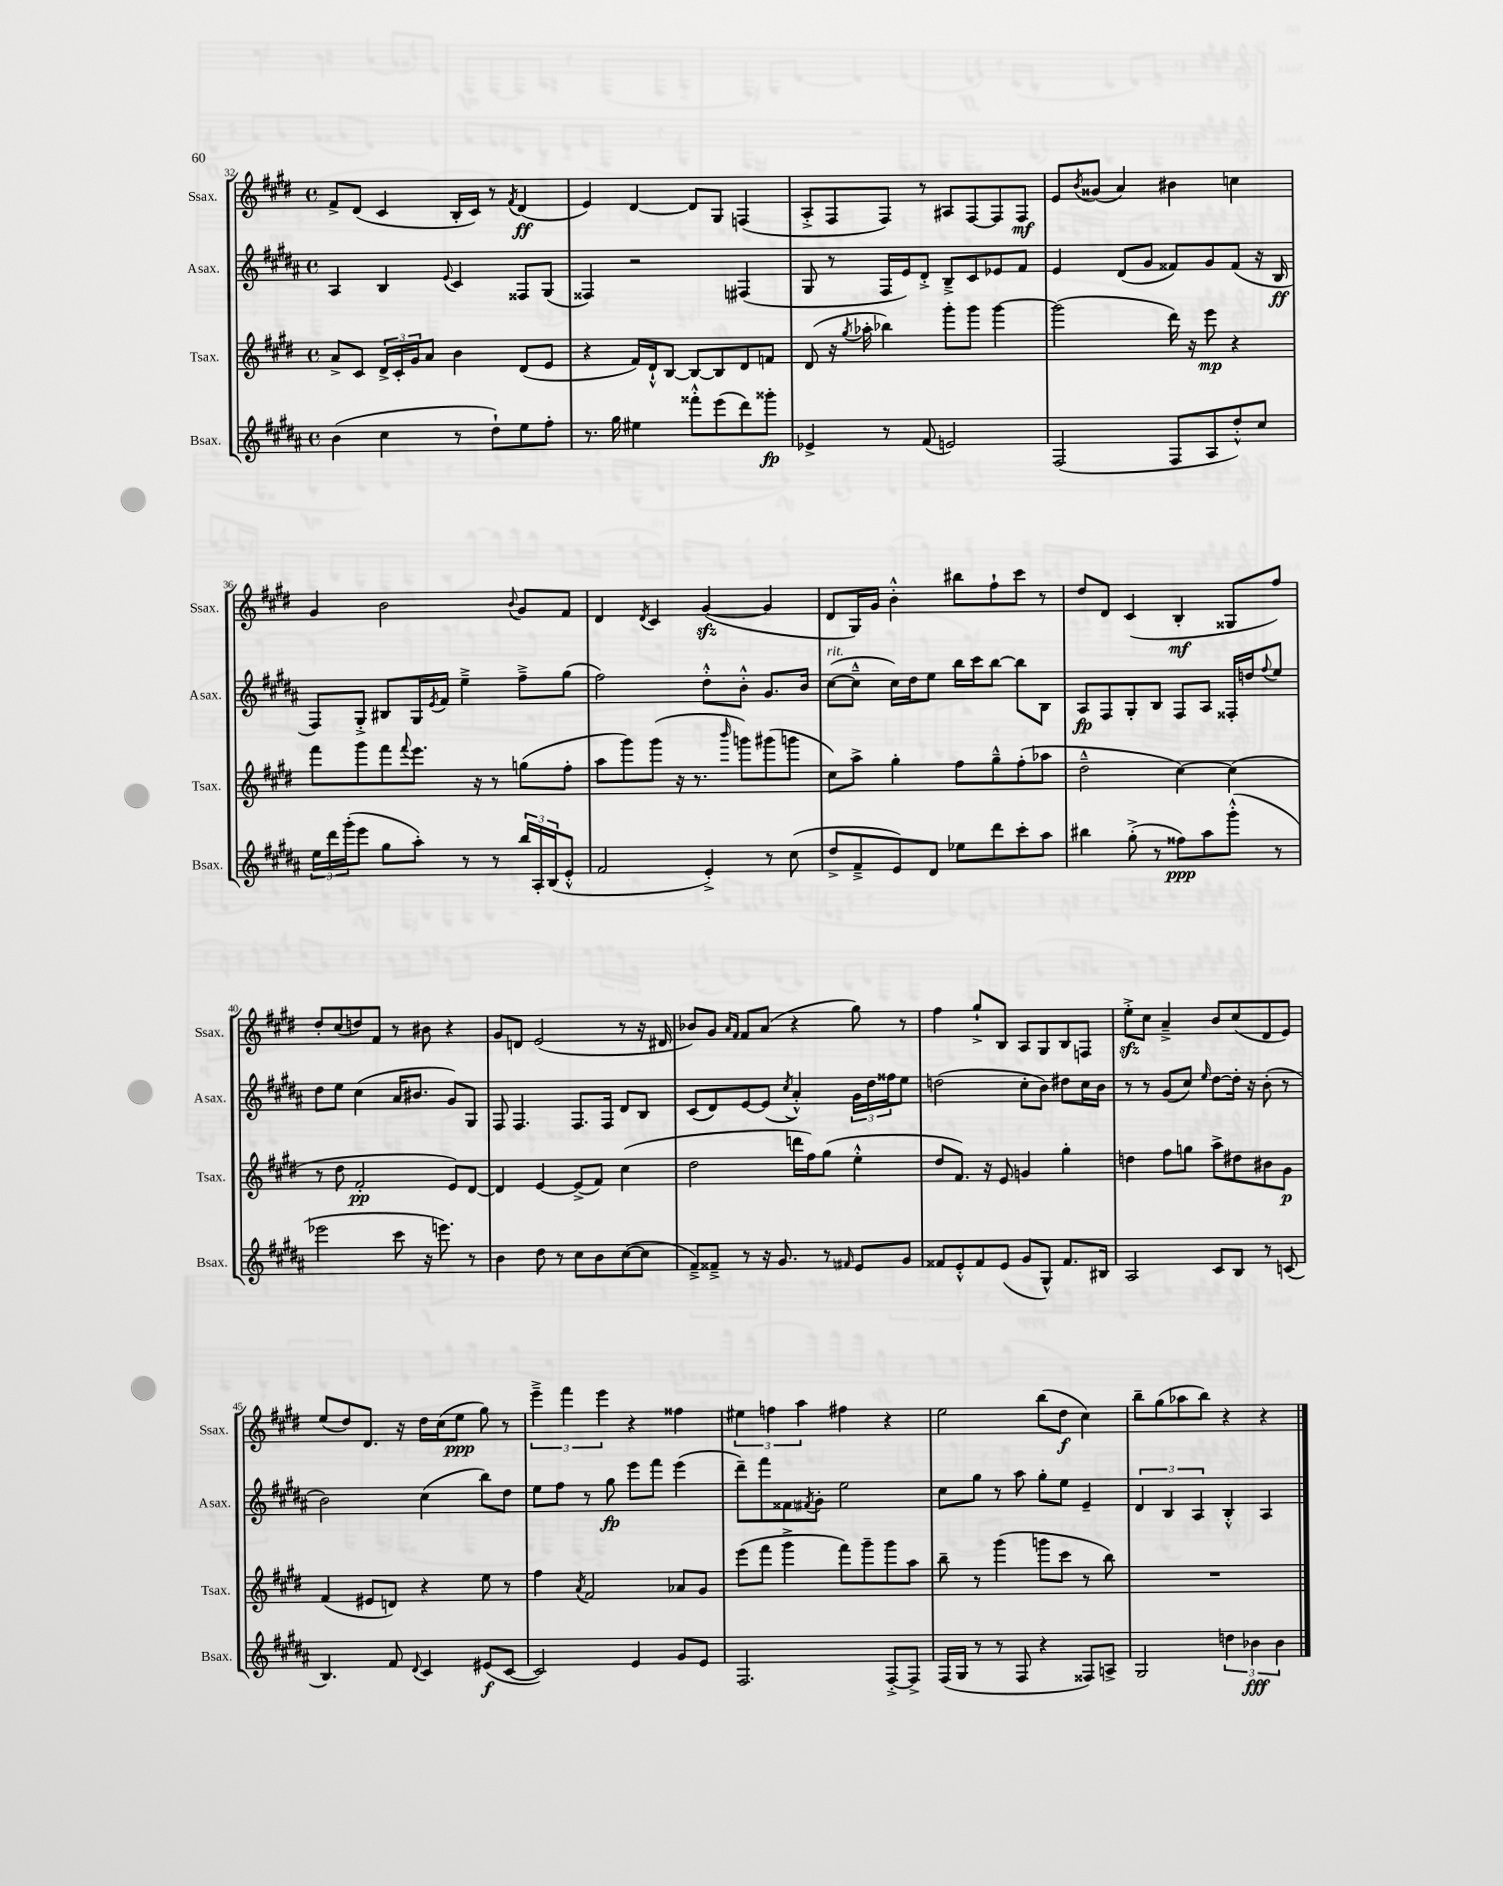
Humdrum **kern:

**kern	**kern	**kern	**kern
*staff4	*staff3	*staff2	*staff1
*clefG2	*clefG2	*clefG2	*clefG2
*k[f#c#g#d#a#]	*k[f#c#g#d#]	*k[f#c#g#d#a#]	*k[f#c#g#d#]
*M4/4	*M4/4	*M4/4	*M4/4
*met(c)	*met(c)	*met(c)	*met(c)
(4b	8a^	4A#	8f#^
.	8c#	.	(8d#
4cc#	24d#^	4B	4c#
.	24c#'	.	.
.	24g#	.	.
.	8a	.	.
.	.	8qqe	.
8r	4b	4c#	16B'
.	.	.	16c#)
8dd#`)	.	.	8r
.	.	.	8qf#
8ee	(8d#	8F##	(4d#
8ff#'	8e	(8G#	.
=	=	=	=
8.r	4r	4F##)	4e)
16gg#	.	.	.
4ee#	16f#)	2r	[4d#
.	16d#`^^	.	.
.	[8B	.	.
8fff##'^^	8B_	.	8d#]
(8eee	8B]	.	8G#
8ddd#)	8d#	(4F#	(4F
8ggg##'	8f	.	.
=	=	=	=
4e-^	(8d#	8G#	8A'^
.	16r	8r	8F#
.	8qgg#	.	.
.	16aa-'	.	.
8r	4bb-)	16F#	8F#)
.	.	16e)	.
(8f#	.	8d#'^	8r
2e)	8ggg#'	8B~^	8A#
.	8ggg#	8c#	[8F#
.	[4ggg#	8e-	8F#]
.	.	8f#	8F#
=	=	=	=
(2F#	(2ggg#]	4e	8e
.	.	.	8qb
.	.	.	(8g##
.	.	(8d#	4a)
.	.	8g#	.
8F#	16ddd#)	8f##)	4b#
.	16r	.	.
8A#	8eee	8g#	.
8dd#'^^)	4r	(8f##	4cc
8cc#	.	16r	.
.	.	16B	.
=	=	=	=
24ee	8fff#	8F#)	4g#
24ddd#	.	.	.
(24ggg#'	.	.	.
8eee	8ggg#	8G#'^	.
8gg#	8fff#	8B#	2b
.	8qqfff#	.	.
8aa#')	8.eee	16G#	.
.	.	8qe	.
.	.	16f#	.
8r	.	4ee~^	.
.	16r	.	.
8r	8r	.	.
.	.	.	8qqb
24bb	(8gg	8ff#~^	8g#
24A#'	.	.	.
(24B	.	.	.
8e'^^	8ff#'	(8gg#	8f#
=	=	=	=
2f#	8aa	2ff#)	4d#
.	8ggg#)	.	.
.	.	.	8qd#
.	(8ggg#	.	4c#
.	16r	.	.
.	8.r	.	.
4e'^)	.	8dd#'^^	([4g#
.	16qqbbb	.	.
.	8ggg)	8b'^^	.
8r	(8ggg#	8.g#	4g#]
(8cc#	8ggg	.	.
.	.	16b	.
=	=	=	=
8dd#^	8cc#)	([8cc#	8d#
8f#~^	8aa^	8cc#~^^]	16G#)
.	.	.	16g#
8e)	4gg#'	16cc#)	4b'^^
.	.	16dd#	.
8d#	.	8ee	.
8ee-	8ff#	16bb	8bb#
.	.	16ccc#	.
8ddd#	8gg#~^^	[8bb	8ff#`
8ccc#'	(8ff#'	8bb]	8ccc#
8aa#	8aa-	8B	8r
=	=	=	=
4bb#	2dd#~^^	8A#	8dd#
.	.	8F#	8d#
(8gg#'^	.	8G#'	(4c#
8r	.	8B	.
8ff##)	[4cc#)	8F#	4B'
8aa#	.	8A#	.
(8ggg#'^^	(4cc#]	16F##'	8G##
.	.	16dd	.
.	.	8qqff#	.
8r	.	8ee	8ff#)
=	=	=	=
2eee-	8r	8dd#	8dd#'
.	8dd#	8ee	(8cc#
.	2f#'	(4cc#	8dd)
.	.	.	8f#
8ccc#	.	16a#	8r
.	.	8.b#	.
16r	.	.	8b#
8.eee)	.	.	.
.	8e)	8g#)	4r
8r	[8d#	8G#	.
=	=	=	=
4b	4d#]	8F#	8g#
.	.	4.F#	8d
8dd#	[4e	.	(2e
8r	.	.	.
8cc#	(8e^]	8.F#	.
8b	8f#)	.	.
.	.	16F#	.
([8cc#	(4cc#	8d#	8r
8cc#]	.	8B	16r
.	.	.	16d#
=	=	=	=
8f#~^)	2dd#	(8c#	8b-)
8f##~^	.	8d#)	8g#
.	.	.	16qqa
.	.	.	16qqf#
8r	.	[8e	8f#
16r	.	(8e]	(8a
8.g#	.	.	.
.	.	8qcc#	.
.	16ddd	4a#'^^)	4r
.	16ff#)	.	.
8r	(8gg#	.	.
16qqf#	.	.	.
8e	4ee'^^	24g#	8gg#)
.	.	24dd#	.
.	.	24ff##	.
8g#	.	8ee	8r
=	=	=	=
8f##	8dd#	(2dd	4ff#
8e'^^	8.f#)	.	.
8f##	.	.	8gg#`^
.	16r	.	.
(8e	8e	.	8B
8g#	4g	8cc#'	8A
8G#^^)	.	8b)	8G#
8.f##	4gg#'	8dd#	8B
.	.	16cc#	8F
16B#	.	16b	.
=	=	=	=
2A#	4dd	8r	8ee'^
.	.	8r	8cc#
.	8ff#	(8g#	4a~^
.	8gg	8cc#)	.
.	.	16qqee	.
8c#	8aa^	[8dd#	8b
8B	8dd#	16dd#']	(8cc#
.	.	16r	.
8r	8b#	(8b'	8d#
(8c	8g#	8r	8e)
=	=	=	=
4.B)	(4f#	2b)	(8ee
.	.	.	8dd#)
.	8e#	.	8.d#
8f#	8d)	.	.
.	.	.	16r
8qqd#	.	.	.
4c#	4r	(4cc#	16dd#
.	.	.	(16cc#
.	.	.	8ee
(8e#	8ee	8bb)	8gg#)
[8c#	8r	8dd#	8r
=	=	=	=
2c#])	4ff#	8ee	6eee~^
.	.	8ff#	.
.	.	.	6fff#
.	8qa	.	.
.	2f#	8r	.
.	.	.	6eee
.	.	8gg#	.
4e	.	8eee	4r
.	.	8fff#	.
8g#	8a-	(4eee	4ff##
8e	8g#	.	.
=	=	=	=
2.F#	(8eee	8ddd#~)	6ee#
.	8fff#	8fff#	.
.	.	.	6ff
.	4ggg#^	8f##	.
.	.	.	6aa
.	.	8qf#	.
.	.	8g#'	.
.	8fff#)	2ee	4ff#
.	8ggg#~	.	.
[8F#'^	8ggg#	.	4r
8F#^]	8aa	.	.
=	=	=	=
(16F#	8bb~	8cc#	2ee
16G#	.	.	.
8r	8r	8gg#	.
8r	(4ggg#	8r	.
8F#	.	8aa#	.
4r	8ggg	8gg#'	(8bb
.	8ccc#	8ee	8dd#
8F##)	8r	4e~	4cc#)
8A^	8bb)	.	.
=	=	=	=
2G#	1r	6d#	8bb~
.	.	.	(8gg#
.	.	6B	.
.	.	.	8aa-
.	.	6A#	.
.	.	.	8bb)
6dd	.	4B'^^	4r
6b-	.	.	.
.	.	4A#	4r
6b-	.	.	.
==	==	==	==
*-	*-	*-	*-
